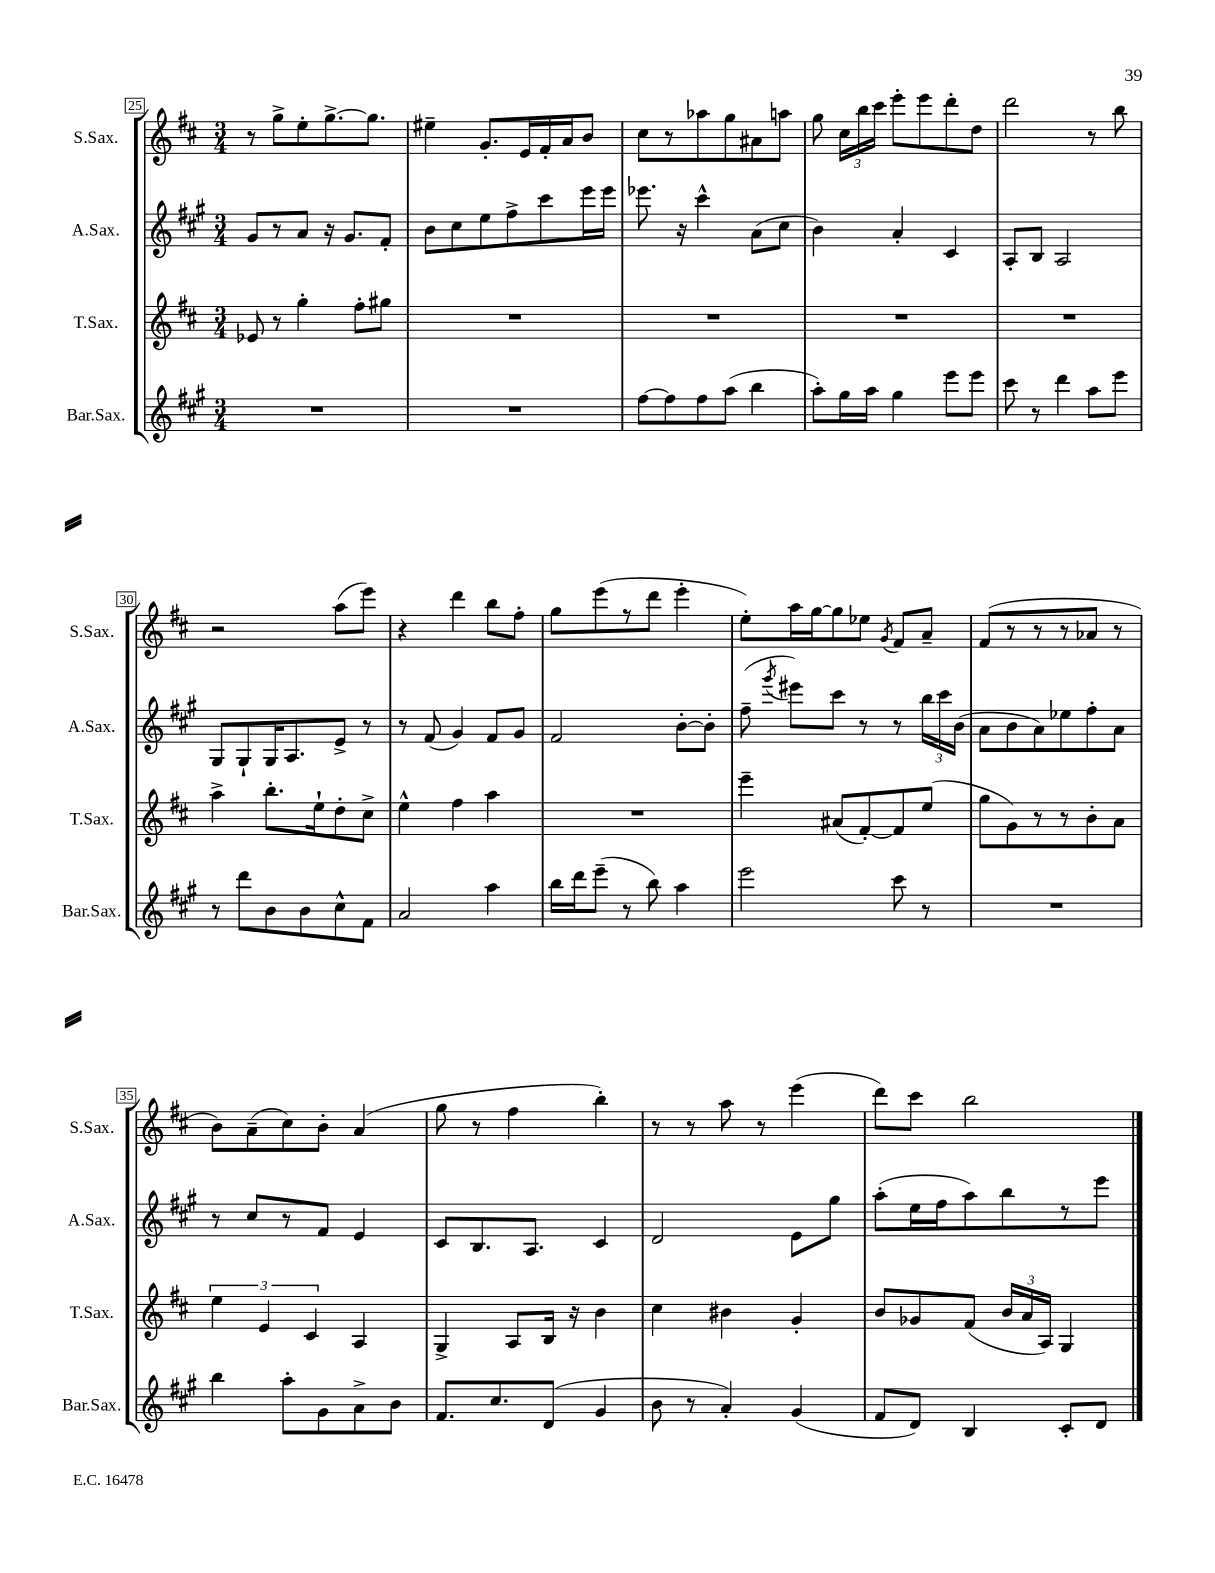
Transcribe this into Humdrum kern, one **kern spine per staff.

**kern	**kern	**kern	**kern
*staff4	*staff3	*staff2	*staff1
*clefG2	*clefG2	*clefG2	*clefG2
*k[f#c#g#]	*k[f#c#]	*k[f#c#g#]	*k[f#c#]
*M3/4	*M3/4	*M3/4	*M3/4
2.r	8e-	8g#	8r
.	8r	8r	8gg^
.	4gg'	8a	8ee'
.	.	16r	[8.gg^
.	.	8.g#	.
.	8ff#'	.	.
.	.	.	8.gg]
.	8gg#	8f#'	.
=	=	=	=
2.r	2.r	8b	4ee#~
.	.	8cc#	.
.	.	8ee	8.g'
.	.	8ff#^	.
.	.	.	16e
.	.	8ccc#	16f#'
.	.	.	16a
.	.	16eee	8b
.	.	16eee	.
=	=	=	=
[8ff#	2.r	8.eee-	8cc#
8ff#]	.	.	8r
.	.	16r	.
8ff#	.	4ccc#^^	8aa-
(8aa	.	.	8gg
4bb	.	(8a	8a#
.	.	8cc#	8aa
=	=	=	=
8aa')	2.r	4b)	8gg
16gg#	.	.	24cc#
.	.	.	24bb
16aa	.	.	.
.	.	.	24ccc#
4gg#	.	4a'	8eee'
.	.	.	8eee
8eee	.	4c#	8ddd'
8eee	.	.	8dd
=	=	=	=
8ccc#	2.r	8A'	2ddd
8r	.	8B	.
4ddd	.	2A	.
8aa	.	.	8r
8eee	.	.	8bb
=	=	=	=
8r	4aa^	8G#	2r
8ddd	.	8G#`	.
8b	8.bb'	16G#	.
.	.	8.A	.
8b	.	.	.
.	16ee`	.	.
8cc#^^	8dd'	8e^	(8aa
8f#	8cc#^	8r	8eee)
=	=	=	=
2a	4ee^^	8r	4r
.	.	(8f#	.
.	4ff#	4g#)	4ddd
4aa	4aa	8f#	8bb
.	.	8g#	8ff#'
=	=	=	=
16bb	2.r	2f#	8gg
16ddd	.	.	.
(8eee~	.	.	(8eee
8r	.	.	8r
8bb)	.	.	8ddd
4aa	.	[8b'	4eee'
.	.	8b']	.
=	=	=	=
2eee	4eee~	(8ff#~	8ee')
.	.	8qggg#	.
.	.	8eee#)	16aa
.	.	.	[16gg
.	(8a#	8ccc#	8gg]
.	[8f#')	8r	8ee-
.	.	.	8qg
8ccc#	8f#]	8r	8f#
8r	(8ee	24bb	8a~
.	.	24ccc#	.
.	.	(24b	.
=	=	=	=
2.r	8gg	8a	(8f#
.	8g)	8b	8r
.	8r	8a)	8r
.	8r	8ee-	8r
.	8b'	8ff#'	8a-
.	8a	8a	8r
=	=	=	=
4bb	6ee	8r	8b)
.	.	8cc#	(8a~
.	6e	.	.
8aa'	.	8r	8cc#)
.	6c#	.	.
8g#	.	8f#	8b'
8a^	4A	4e	(4a
8b	.	.	.
=	=	=	=
8.f#	4G^	8c#	8gg
.	.	8.B	8r
8.cc#	.	.	.
.	8A	.	4ff#
.	.	8.A	.
(8d	16B	.	.
.	16r	.	.
4g#	4b	4c#	4bb')
=	=	=	=
8b	4cc#	2d	8r
8r	.	.	8r
4a')	4b#	.	8aa
.	.	.	8r
(4g#	4g'	8e	(4eee
.	.	8gg#	.
=	=	=	=
8f#	8b	(8aa'	8ddd)
8d)	8g-	16ee	8ccc#
.	.	16ff#	.
4B	(8f#	8aa)	2bb
.	24b	8bb	.
.	24a	.	.
.	24A)	.	.
8c#'	4G	8r	.
8d	.	8eee	.
==	==	==	==
*-	*-	*-	*-
